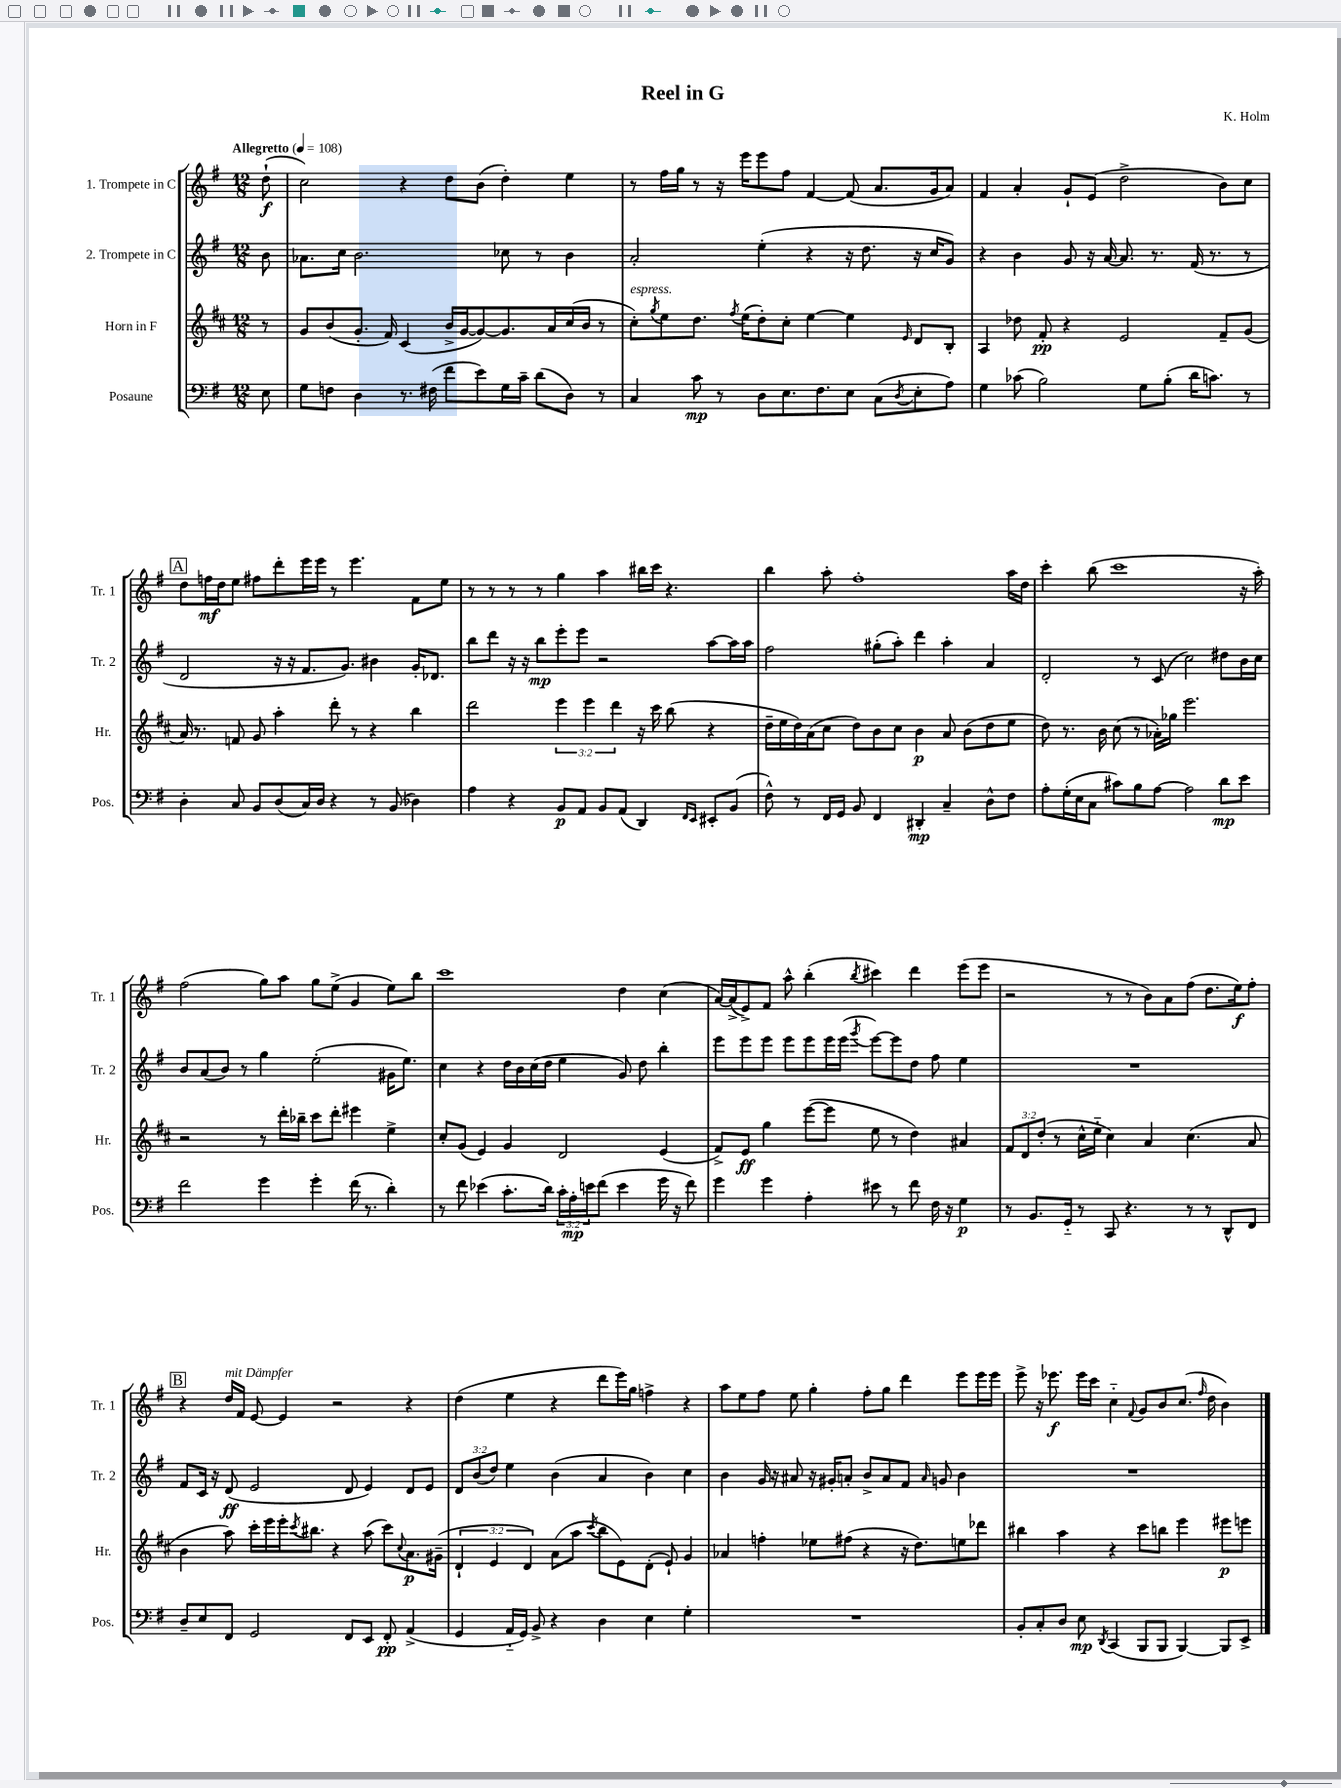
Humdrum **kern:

**kern	**dynam	**kern	**dynam	**kern	**dynam	**kern	**dynam
*part4	*part4	*part3	*part3	*part2	*part2	*part1	*part1
*staff4	*staff4	*staff3	*staff3	*staff2	*staff2	*staff1	*staff1
*I"Posaune	*	*I"Horn in F	*	*I"2. Trompete in C	*	*I"1. Trompete in C	*
*I'Pos.	*	*I'Hr.	*	*I'Tr. 2	*	*I'Tr. 1	*
*clefF4	*	*clefG2	*	*clefG2	*	*clefG2	*
*k[f#]	*	*k[f#c#]	*	*k[f#]	*	*k[f#]	*
*M12/8	*	*M12/8	*	*M12/8	*	*M12/8	*
*MM108	*	*MM108	*	*MM108	*	*MM108	*
=	=	=	=	=	=	=	=
!	!	!	!	!	!	!LO:TX:a:B:t=Allegretto	!
8E\	.	8r	.	8b\	.	(8dd`\	f
=1	=1	=1	=1	=1	=1	=1	=1
8G\L	.	8g/L	.	8.a-X\L	.	2cc\)	.
8Fn\J	.	(8b/	.	.	.	.	.
.	.	.	.	16cc\Jk	.	.	.
4D\	.	8.g'/J	.	2.b\	.	.	.
.	.	16f#/)	.	.	.	.	.
8.r	.	(4c#/	.	.	.	4r	.
(16F#X\	.	.	.	.	.	.	.
8f#\L	.	16b^/LL	.	.	.	8dd\L	.
.	.	[16g/J	.	.	.	.	.
8e\)	.	8g/_)	.	.	.	(8b\J	.
16G\L	.	8.g/]	.	8cc-X\	.	4dd'\)	.
16c~\JJ	.	.	.	.	.	.	.
(8d\L	.	.	.	8r	.	.	.
.	.	16a/L	.	.	.	.	.
8D\J)	.	(16cc#/	.	4b\	.	4ee\	.
.	.	16b/JJ	.	.	.	.	.
8r	.	8r	.	.	.	.	.
=2	=2	=2	=2	=2	=2	=2	=2
!	!	!LO:TX:a:i:t=espress.	!	!	!	!	!
4C/	.	8cc#'\L)	.	2a'/	.	8r	.
.	.	8qgg/	.	.	.	.	.
.	.	8ee\	.	.	.	16ff#\LL	.
.	.	.	.	.	.	16gg\JJ	.
8c\	mp	8.dd\J	.	.	.	8r	.
8r	.	.	.	.	.	16r	.
.	.	8qff#/	.	.	.	.	.
.	.	(16ee\KL	.	.	.	16eee\KL	.
8D\L	.	8dd'\)	.	(4ee'\	.	8eee\	.
8.E\	.	8cc#'\J	.	.	.	8ff#\J	.
.	.	[4ee\	.	4r	.	[4f#/	.
8.F#\	.	.	.	.	.	.	.
8E\J	.	4ee\]	.	16r	.	(8f#/]	.
.	.	.	.	8.dd\	.	.	.
(8C\L	.	.	.	.	.	8.a/L	.
8qD/	.	16qqe/	.	.	.	.	.
8E'\	.	8d/L	.	16r	.	.	.
.	.	.	.	16cc/KL	.	16g/k	.
8A\J)	.	8B'/J	.	8g/J)	.	8a/J)	.
=3	=3	=3	=3	=3	=3	=3	=3
4G\	.	4A/	.	4r	.	4f#/	.
(8c-X\	.	8dd-X\	.	4b\	.	4a'/	.
2B\)	.	8f#'/	pp	.	.	.	.
.	.	4r	.	8g/	.	8g`/L	.
.	.	.	.	16r	.	(8e/J	.
.	.	.	.	[16a/	.	.	.
.	.	2e/	.	8.a/]	.	2dd^\	.
8G\L	.	.	.	.	.	.	.
.	.	.	.	8.r	.	.	.
(8B'\J	.	.	.	.	.	.	.
16d\KL	.	.	.	(16f#/	.	.	.
8.cn\J)	.	.	.	8.r	.	.	.
.	.	8f#~/L	.	.	.	8b\L)	.
8r	.	(8g/J	.	8r	.	8cc\J	.
!!LO:LB:g=z
!!LO:REH:place=s1:t=A
=4	=4	=4	=4	=4	=4	=4	=4
4D'\	.	16a/)	.	2d/	.	8dd\L	.
.	.	8.r	.	.	.	.	.
.	.	.	.	.	.	16ffn\L	mf
.	.	.	.	.	.	16dd\J	.
8C/	.	8fn/	.	.	.	8ee\J	.
8BB/L	.	8g/	.	.	.	8ff#X\L	.
(8D/	.	4aa'\	.	16r	.	8ddd'\	.
.	.	.	.	16r	.	.	.
16C/L)	.	.	.	8.f#/L	.	16eee\L	.
16D/JJ	.	.	.	.	.	16eee\JJ	.
4r	.	8ddd'\	.	.	.	8r	.
.	.	.	.	8.g/J)	.	.	.
.	.	8r	.	.	.	4.eee\	.
8r	.	4r	.	4b#X\	.	.	.
(8BB/	.	.	.	.	.	.	.
4D-X\)	.	4bb\	.	16g'/KL	.	8f#\L	.
.	.	.	.	8.d-X/J	.	.	.
.	.	.	.	.	.	8ee\J	.
=5	=5	=5	=5	=5	=5	=5	=5
4A\	.	2ddd\	.	8bb\L	.	8r	.
.	.	.	.	8ddd\J	.	8r	.
4r	.	.	.	16r	.	8r	.
.	.	.	.	16r	.	.	.
.	.	.	.	8bb\L	mp	8r	.
8BB/L	p	6eee\	.	8eee'\	.	4gg\	.
8AA/J	.	.	.	8eee\J	.	.	.
.	.	6eee\	.	.	.	.	.
8BB/L	.	.	.	2r	.	4aa\	.
.	.	6ddd\	.	.	.	.	.
(8AA/J	.	.	.	.	.	.	.
4DD/)	.	16r	.	.	.	16bb#X\LL	.
.	.	16ccc#\	.	.	.	16ccc\JJ	.
.	.	(8bb\	.	.	.	4.r	.
16qqFF#/LL	.	.	.	.	.	.	.
16qqEE/JJ	.	.	.	.	.	.	.
8EE#X'/L	.	4r	.	[8aa\L	.	.	.
(8BB/J	.	.	.	16aa\L]	.	.	.
.	.	.	.	16aa\JJ	.	.	.
=6	=6	=6	=6	=6	=6	=6	=6
8F#^^\)	.	16dd~\LL	.	2ff#\	.	4bb\	.
.	.	16ee\	.	.	.	.	.
8r	.	16dd\)	.	.	.	.	.
.	.	(16a\J	.	.	.	.	.
16FF#/LL	.	8cc#\J	.	.	.	8aa'\	.
16GG/JJ	.	.	.	.	.	.	.
8BB/	.	8dd\L)	.	.	.	1ff#'	.
4FF#/	.	8b\	.	(8gg#X'\L	.	.	.
.	.	8cc#\J	.	8aa'\J)	.	.	.
4DD#X'/	mp	4b\	p	4ddd\	.	.	.
4C~/	.	8a/	.	4aa'\	.	.	.
.	.	(8b\L	.	.	.	.	.
8D^^\L	.	8dd\	.	4a/	.	.	.
8F#\J	.	8ee\J	.	.	.	16aa\LL	.
.	.	.	.	.	.	16dd\JJ	.
=7	=7	=7	=7	=7	=7	=7	=7
8A'\L	.	8dd\)	.	2d'/	.	4ccc'\	.
(16G'\L	.	8.r	.	.	.	.	.
16E\J	.	.	.	.	.	.	.
8C\J	.	.	.	.	.	(8bb\	.
.	.	16b\	.	.	.	.	.
8c#X\L)	.	(8cc#\	.	.	.	1ccc	.
8B\	.	8r	.	8r	.	.	.
[8A\J	.	16a-X'\LL)	.	(8c/	.	.	.
.	.	16gg-X\JJ	.	.	.	.	.
2A\]	.	2.eee\	.	2cc\)	.	.	.
8d\L	mp	.	.	8dd#X\L	.	.	.
8e\J	.	.	.	16b\L	.	16r	.
.	.	.	.	16cc\JJ	.	16aa'\)	.
!!LO:LB:g=z
=8	=8	=8	=8	=8	=8	=8	=8
2f#\	.	2r	.	8b/L	.	(2ff#\	.
.	.	.	.	(8a/	.	.	.
.	.	.	.	8b/J)	.	.	.
.	.	.	.	8r	.	.	.
4g\	.	8r	.	4gg\	.	8gg\L)	.
.	.	16ddd'\LL	.	.	.	8aa\J	.
.	.	16bb-X~\JJ	.	.	.	.	.
4g'\	.	8ccc#\L	.	(2ee'\	.	8gg\L	.
.	.	8ddd'\J	.	.	.	(8ee^\J	.
(16f#\	.	4eee#X\	.	.	.	4g/	.
8.r	.	.	.	.	.	.	.
4d'\)	.	4ee^\	.	16g#X\KL	.	8ee\L)	.
.	.	.	.	8.ee\J)	.	.	.
.	.	.	.	.	.	8bb\J	.
=9	=9	=9	=9	=9	=9	=9	=9
8r	.	8cc#'/L	.	4cc\	.	1ccc	.
8f#\	.	(8g/J	.	.	.	.	.
(4e-X\	.	4e/)	.	4r	.	.	.
8.c'\L	.	4g/	.	16dd\LL	.	.	.
.	.	.	.	16b\	.	.	.
.	.	.	.	(16cc\	.	.	.
16d\Jk)	.	.	.	16dd\JJ	.	.	.
24c'\LL	.	2d/	.	4ee\	.	.	.
24A'\	mp	.	.	.	.	.	.
24en\J	.	.	.	.	.	.	.
(8f#\J	.	.	.	.	.	.	.
4e\	.	.	.	8g/)	.	4dd\	.
.	.	.	.	8dd\	.	.	.
16g\	.	(4e/	.	4bb'\	.	(4cc\	.
16r	.	.	.	.	.	.	.
8f#\)	.	.	.	.	.	.	.
=10	=10	=10	=10	=10	=10	=10	=10
4g\	.	8f#^/L)	.	8eee\L	.	[16a/LL)	.
.	.	.	.	.	.	(16a^/J]	.
.	.	8e/J	ff	8eee\	.	8e^/)	.
4g\	.	4gg\	.	8eee\J	.	8f#/J	.
.	.	.	.	8eee\L	.	8aa^^\	.
4A'\	.	([8eee\L	.	8eee\	.	(4bb'\	.
.	.	8eee\J]	.	16eee\L	.	.	.
.	.	.	.	(16eee\JJ	.	.	.
.	.	.	.	8qggg/	.	8qbb/	.
8e#X\	.	8ee\	.	[8eee\L)	.	4ccc#X\)	.
8r	.	8r	.	8eee\]	.	.	.
8f#\	.	4dd\)	.	8dd\J	.	4ddd\	.
16F#\	.	.	.	8ff#\	.	.	.
16r	.	.	.	.	.	.	.
4G\	p	4a#X/	.	4ee\	.	(8eee\L	.
.	.	.	.	.	.	8eee\J	.
=11	=11	=11	=11	=11	=11	=11	=11
8r	.	12f#/L	.	1.r	.	2r	.
.	.	12d/	.	.	.	.	.
8.BB/L	.	.	.	.	.	.	.
.	.	(12dd'/J	.	.	.	.	.
.	.	8r	.	.	.	.	.
16GG/Jk	.	.	.	.	.	.	.
8r	.	16cc#^^\LL	.	.	.	.	.
.	.	16ee\JJ	.	.	.	.	.
8CC/	.	4cc#\)	.	.	.	8r	.
4.r	.	.	.	.	.	8r	.
.	.	4a/	.	.	.	8b\L)	.
.	.	.	.	.	.	8a\	.
8r	.	(4.cc#\	.	.	.	(8ff#\J	.
8r	.	.	.	.	.	8.dd\L	.
8DD^^/L	.	.	.	.	.	.	.
.	.	.	.	.	.	16ee\k)	f
8FF#/J	.	8a/	.	.	.	8ff#'\J	.
!!LO:LB:g=z
!!LO:REH:place=s1:t=B
=12	=12	=12	=12	=12	=12	=12	=12
8D~/L	.	4b\	.	8f#/L	.	4r	.
8E/	.	.	.	16c/Jk	.	.	.
.	.	.	.	16r	.	.	.
!	!	!	!	!	!	!LO:TX:a:i:t=mit Dämpfer	!
8FF#/J	.	8aa\)	.	(8d/	ff	16dd/LL	.
.	.	.	.	.	.	16f#/JJ	.
2GG/	.	16ccc#'\LL	.	2e/	.	[8e/	.
.	.	16eee\	.	.	.	.	.
.	.	16eee'\J	.	.	.	4e/]	.
.	.	8qccc#/	.	.	.	.	.
.	.	8.bb#X\J	.	.	.	.	.
.	.	4r	.	.	.	2r	.
8FF#/L	.	.	.	8d/	.	.	.
8EE/J	.	(8aa\	.	4e/)	.	.	.
8FF#'/	pp	8ccc#\L)	.	.	.	.	.
.	.	8qqcc#/	.	.	.	.	.
(4AA^/	.	8.a\	p	8d/L	.	4r	.
.	.	.	.	8e/J	.	.	.
.	.	(16g#X~\Jk	.	.	.	.	.
=13	=13	=13	=13	=13	=13	=13	=13
4GG/	.	6d`/	.	12d/L	.	(4dd\	.
.	.	.	.	(12b/	.	.	.
.	.	6e/	.	12dd/J)	.	.	.
16AA/LL	.	.	.	4ee\	.	4ee\	.
16GG/JJ)	.	.	.	.	.	.	.
.	.	6d/)	.	.	.	.	.
8BB^/	.	.	.	.	.	.	.
4r	.	(8a\L	.	(4b\	.	4r	.
.	.	8aa\J	.	.	.	.	.
.	.	8qccc#/	.	.	.	.	.
4D\	.	8bb\L	.	4a/	.	8ddd\L	.
.	.	8e\)	.	.	.	16eee\L)	.
.	.	.	.	.	.	16gg\JJ	.
4E\	.	(8d'\J	.	4b\)	.	4ffn^\	.
.	.	8e`/)	.	.	.	.	.
4G'\	.	4g/	.	4cc\	.	4r	.
=14	=14	=14	=14	=14	=14	=14	=14
1.r	.	4a-X/	.	4b\	.	8aa\L	.
.	.	.	.	.	.	8ee\	.
.	.	4ffn'\	.	16g/	.	8ff#\J	.
.	.	.	.	16r	.	.	.
.	.	.	.	8a#X/	.	8ee\	.
.	.	8ee-X\L	.	16r	.	4gg'\	.
.	.	.	.	16g#X'/KL	.	.	.
.	.	(8ff#X\J	.	8an'/J	.	.	.
.	.	4r	.	8b^/L	.	8ff#'\L	.
.	.	.	.	8a/	.	8gg\J	.
.	.	16r	.	8f#/J	.	4ddd\	.
.	.	8.dd\L)	.	.	.	.	.
.	.	.	.	16qqa/	.	.	.
.	.	.	.	8gn/	.	.	.
.	.	8een\	.	4b\	.	8eee\L	.
.	.	8ddd-X\J	.	.	.	16eee\L	.
.	.	.	.	.	.	16eee\JJ	.
=15	=15	=15	=15	=15	=15	=15	=15
8BB'/L	.	4bb#X\	.	1.r	.	8eee^\	.
8C'/	.	.	.	.	.	16r	.
.	.	.	.	.	.	8.eee-X\	f
8D/J	.	4aa\	.	.	.	.	.
8E\	mp	.	.	.	.	16eee-\LL	.
.	.	.	.	.	.	16ccc\JJ	.
8qDD/	.	.	.	.	.	.	.
(4CC/	.	4r	.	.	.	4cc\	.
.	.	.	.	.	.	8qqf#/	.
8BBB/L	.	8ccc#\L	.	.	.	8g/L	.
8BBB/J	.	8bbn\J	.	.	.	8b/	.
[4BBB/)	.	4eee\	.	.	.	(8.cc/J	.
.	.	.	.	.	.	16qqff#/	.
.	.	.	.	.	.	16dd\	.
8BBB/L]	.	8eee#X\L	p	.	.	4b\)	.
8EE^/J	.	8eeen\J	.	.	.	.	.
==	==	==	==	==	==	==	==
*-	*-	*-	*-	*-	*-	*-	*-
